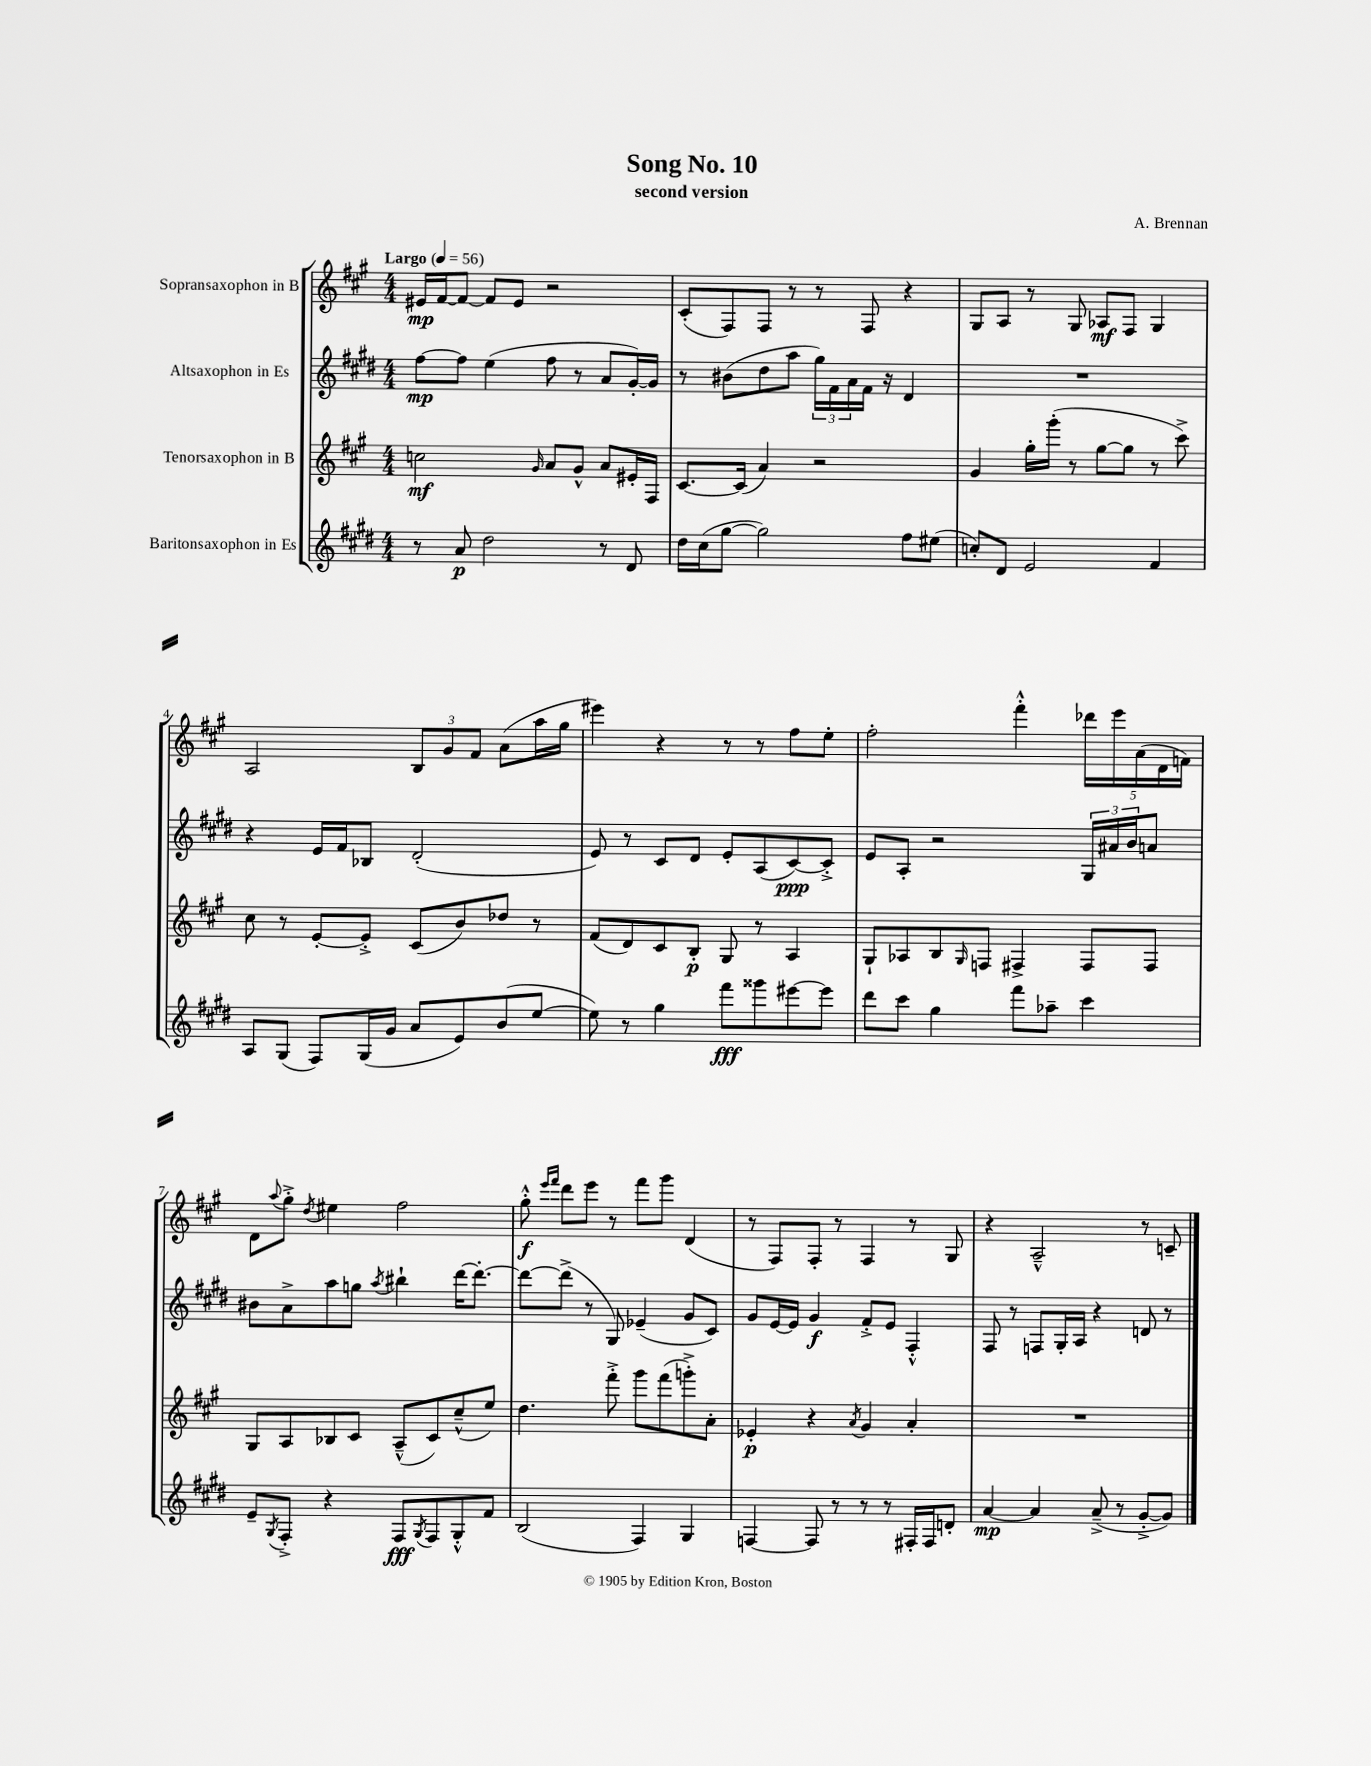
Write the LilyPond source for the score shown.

\header { title = "Song No. 10" composer = "A. Brennan" subtitle = "second version" }
<<
\new StaffGroup <<
\new Staff = "s0" \with { instrumentName = "Sopransaxophon in B" } {
    \clef treble \key a \major \numericTimeSignature \time 4/4 \tempo "Largo" 4 = 56
    eis'16\mp fis'16~ fis'8~ fis'8 eis'8 r2 |
    cis'8-.( fis8) fis8 r8 r8 fis8 r4 |
    gis8 a8 r8 gis8 aes8\mf fis8 gis4 |
    a2 \tuplet 3/2 { b8 gis'8 fis'8 } a'8( a''16 gis''16 |
    eis'''4) r4 r8 r8 fis''8 e''8-. |
    fis''2-. fis'''4-.-^ \tuplet 5/4 { des'''16 e'''16 a'16( d'16 f'16) } |
    d'8 \appoggiatura { a''8 } gis''8-.-> \acciaccatura { d''8 } eis''4 fis''2 |
    gis''8-.-^\f \grace { e'''16 fis'''16 } d'''8 e'''8 r8 fis'''8 gis'''8 d'4( |
    r8 fis8) fis8-. r8 fis4 r8 gis8 |
    r4 a2---^ r8 c'8-- \bar "|." |
}
\new Staff = "s1" \with { instrumentName = "Altsaxophon in Es" } {
    \clef treble \key e \major \numericTimeSignature \time 4/4
    fis''8~\mp fis''8 e''4( fis''8 r8 a'8 gis'16~-.) gis'16 |
    r8 bis'8( dis''8 a''8 \tuplet 3/2 { gis''16) fis'16 a'16 } fis'16 r16 dis'4 |
    R1 |
    r4 e'16 fis'16 bes8 dis'2-.( |
    e'8) r8 cis'8 dis'8 e'8-. a8( cis'8~\ppp) cis'8-.-> |
    e'8 a8-. r2 \tuplet 3/2 { gis16 ais'16 b'16 } a'8 |
    bis'8 a'8-> a''8 g''8 \acciaccatura { a''8 } bis''4-! dis'''16~ dis'''8.~-. |
    dis'''8~ dis'''8->( r8 gis8) ees'4--( gis'8 cis'8) |
    gis'8 e'16~ e'16 gis'4\f fis'8-.-> e'8 fis4-.-^ |
    fis8 r8 f8 gis16-. a16 r4 d'8 r8 \bar "|." |
}
\new Staff = "s2" \with { instrumentName = "Tenorsaxophon in B" } {
    \clef treble \key a \major \numericTimeSignature \time 4/4
    c''2\mf \grace { gis'16 } a'8 gis'8-^ a'8 eis'16-. fis16 |
    cis'8.~ cis'16( a'4) r2 |
    gis'4 gis''16-. gis'''16-.( r8 gis''8~ gis''8 r8 cis'''8->) |
    cis''8 r8 e'8~-. e'8-.-> cis'8( b'8) des''8 r8 |
    fis'8( d'8) cis'8 b8-.\p gis8 r8 a4 |
    gis8-! aes8 b8 \grace { gis16 } f8 fis4-> fis8 fis8 |
    gis8 a8 bes8 cis'8 a8---^( cis'8) cis''8---^( e''8) |
    d''4. fis'''8-.-> gis'''8 fis'''8( g'''8-.->) a'8-. |
    ees'4-.\p r4 \acciaccatura { a'8 } gis'4 a'4-. |
    R1 \bar "|." |
}
\new Staff = "s3" \with { instrumentName = "Baritonsaxophon in Es" } {
    \clef treble \key e \major \numericTimeSignature \time 4/4
    r8 a'8\p dis''2 r8 dis'8 |
    dis''16 cis''16( gis''8~ gis''2) fis''8 eis''8( |
    c''8-.) dis'8 e'2 fis'4 |
    a8 gis8( fis8) gis16( gis'16 a'8 e'8) b'8( e''8~ |
    e''8) r8 gis''4 fis'''8\fff gisis'''8 eis'''8~ eis'''8 |
    dis'''8 cis'''8 gis''4 fis'''8 aes''8-- cis'''4 |
    e'8-- \acciaccatura { gis8 } fis8-.-> r4 fis8\fff \acciaccatura { gis8 } fis8 gis8-.-^ fis'8 |
    b2( fis4) gis4 |
    f4~ f8 r8 r8 r8 fis16-. fis16 d'8-. |
    a'4~\mp a'4 a'8--->( r8 gis'8~-.-> gis'8) \bar "|." |
}
>>
>>
